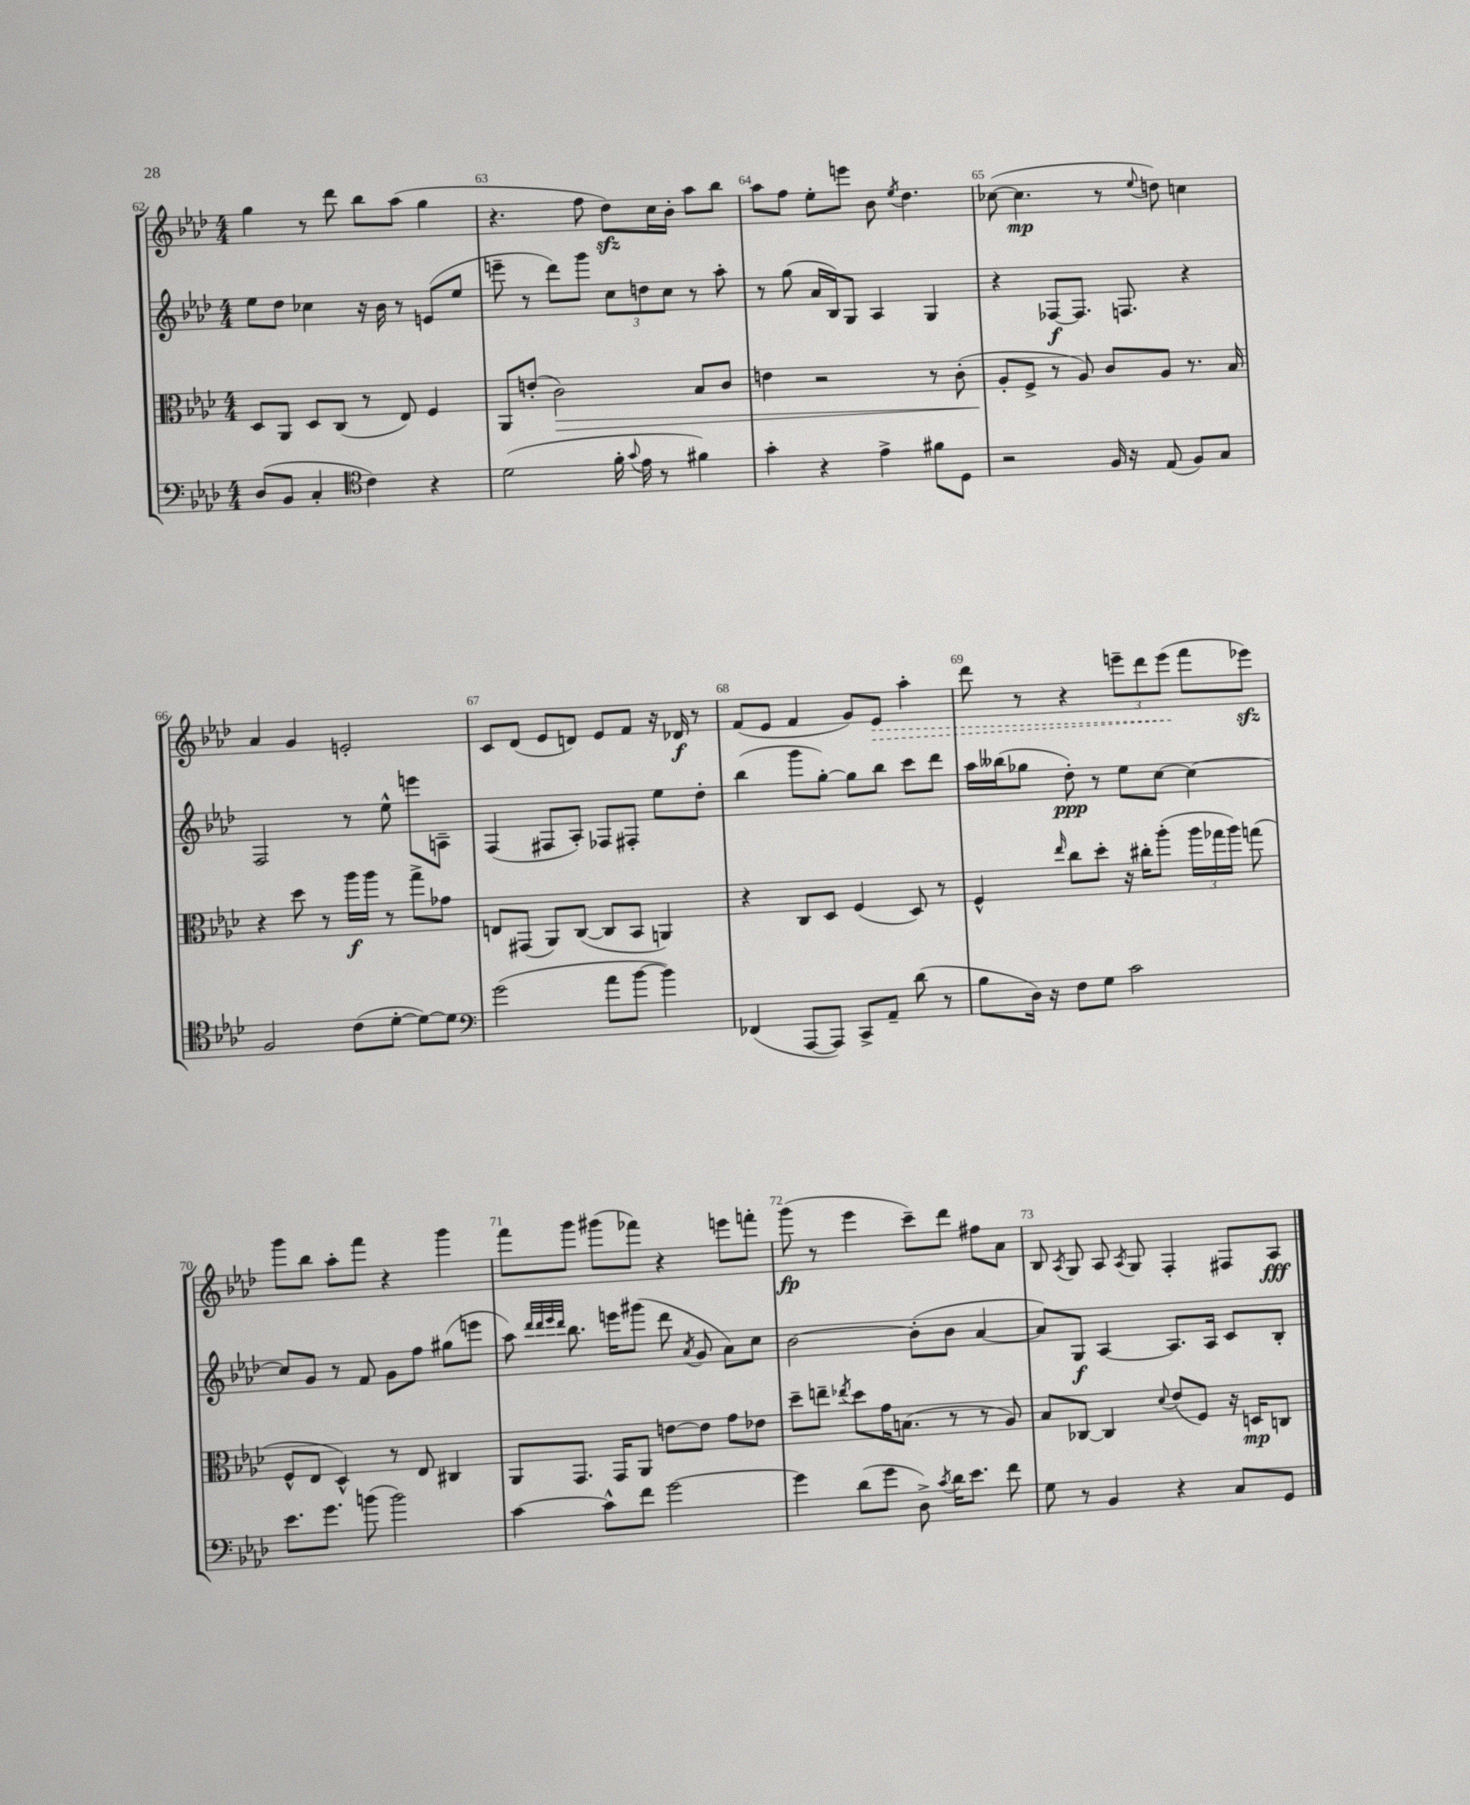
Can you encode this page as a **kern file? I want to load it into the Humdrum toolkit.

**kern	**kern	**kern	**kern
*staff4	*staff3	*staff2	*staff1
*clefF4	*clefC3	*clefG2	*clefG2
*k[b-e-a-d-]	*k[b-e-a-d-]	*k[b-e-a-d-]	*k[b-e-a-d-]
*M4/4	*M4/4	*M4/4	*M4/4
(8D-/L	8D-/L	8ee-\L	4gg\
8BB-/J	8AA-/J	8dd-\J	.
4C'/	8D-/L	4cc-\	8r
.	(8C/J	.	8ddd-\
*clefC4	*	*	*
4c\)	8r	16r	8bb-\L
.	.	16b-\	.
.	8E-/)	8r	(8aa-\J
4r	4F/	(8e/L	4gg\
.	.	8ee-/J	.
=	=	=	=
(2d-\	8AA-/L	8eee~\	4.r
.	(8e'/J	8r	.
.	2c\)	8ddd-\L)	.
.	.	8ggg\J	8ff\
16f'\	.	12cc\L	8dd-\L)
8qqg/	.	.	.
16e-\	.	.	.
.	.	12dd\	.
8r	.	.	16cc\L
.	.	12cc\J	.
.	.	.	16b-'\JJ
4f#\)	8B-/L	8r	8aa-\L
.	8c/J	8aa-'\	8bb-\J
=	=	=	=
4g'\	4e\	8r	8aa-\L
.	.	(8gg\	8ff\J
4r	2r	16a-/LL	8ee-'\L
.	.	16B-/J)	.
.	.	8G/J	8eee\J
4e-^\	.	4A-/	8b-\
.	.	.	8qee-/
.	.	.	4.dd-\
8f#\L	8r	4G/	.
8D-\J	(8c'\	.	.
=	=	=	=
2r	8A-'/L	4r	([8cc-\
.	8F^/J	.	4.cc-\]
.	8r	[8F-/L	.
.	8A-/)	8.F-/]J	.
16F/	8c/L	.	8r
16r	.	8.F/	.
.	.	.	8qqee-/
(8E-/	8A-/J	.	8dd\)
8F/L)	8.r	4r	4cc\
8G/J	.	.	.
.	16B-/	.	.
=	=	=	=
2F/	4r	2F/	4a-/
.	8dd-\	.	4g/
.	8r	.	.
(8c\L	16aa-\LL	8r	2e'/
.	16aa-\JJ	.	.
[8d-'\J	8r	8ee-^^\	.
8d-\_L)	8gg^\L	8eee\L	.
8d-\]J	8g-\J	8A~\J	.
=	=	=	=
*clefF4	*	*	*
(2g\	8E/L	(4F/	8c/L
.	(8GG#/J	.	(8d-/J
.	8AA-/L)	8F#/L	8e-/L
.	([8C/J	8A-'/J)	8d/J)
8a-\L	8C/]L	8F-/L	8e-/L
[8b-\J	8BB-/J	8F#'/J	8f/J
4b-\])	4AA/)	8ee-\L	16r
.	.	.	16d-/
.	.	8dd-'\J	8r
=	=	=	=
(4FF-/	4r	(4bb-\	(8f/L
.	.	.	8e-/J
[8AAA-/L	8C/L	8ggg\L	4f/
8AAA-/]J)	8D-/J	[8gg'\J)	.
8CC^/L	(4F/	8gg\]L	8g/L)
8AA-~/J	.	8bb-\J	8e-/J
(8d-\	8D-/)	8ccc\L	4aa-'\
8r	8r	8ddd-\J	.
=	=	=	=
8B-\L	4F^^/	16aa-\LL	8ddd-\
.	.	(16bb--\J	.
16D-\Jk)	.	8gg-\J	8r
16r	.	.	.
.	16qqee-/	.	.
8F\L	8cc\L	8dd-'\)	4r
8G\J	8dd-'\J	8r	.
2c\	16r	8ee-\L	12eee~\L
.	16cc#'\LK	.	.
.	.	.	12ddd-\
.	(8aa-'\J	[8cc\J	.
.	.	.	(12eee\J
.	24aa-\LL	4cc\_	8fff\L
.	24gg-\	.	.
.	24aa-\JJ)	.	.
.	(8gg\	.	8eee-\J)
=	=	=	=
8.e-\L	8F^^/L	8cc/]L	8ggg\L
.	8E-/J	8g/J	8bb-\J
8.g\J	.	.	.
.	4D-^^/)	8r	8aa-'\L
(8b\	.	8f/	8fff\J
2b\)	8r	8g\L	4r
.	8E-/	8ff\J	.
.	4C#/	(8gg#\L	4ggg\
.	.	8eee\J	.
=	=	=	=
[4c\	8AA-/L	8aa-\)	8fff\L
.	.	32qqddd-/LLL	.
.	.	32qqddd-/	.
.	.	32qqeee-/	.
.	.	32qqddd-/JJJ	.
.	8.GG/J	8.bb-\	8ggg\J
8c^^\]L	.	.	(8ggg#\L
.	16GG/LK	16eee\LK	.
8f\J	8AA-/J	(8ggg#\J	8fff-\J)
[2g\	[8e\L	8ddd-\	4r
.	.	8qa-/	.
.	8e\]J	8g/	.
.	8g\L	8a-\L)	8eee\L
.	8e-\J	8cc\J	8fff'\J
=	=	=	=
4g\]	8dd-~\L	[2b-\	(8ggg\
.	8ee~\J	.	8r
.	8qee-/	.	.
(8d-\L	8dd-\L	.	4eee-\
8g\J	16g\K	.	.
.	(8.B\J	.	.
8D-^\)	.	(8b-'\]L	8ccc~\L)
8qc/	.	.	.
16d-\LK	8r	8b-\J	8ddd-\J
8.e-\J	.	.	.
.	8r	[4a-/	8ff#\L
8f\	8A-/)	.	8a-\J
=	=	=	=
8G\	8B-/L	8a-/]L)	8B-/
.	.	.	8qA-/
8r	[8C-/J	8G/J	8G/
4BB-/	4C-/]	[4A-/	8A-/
.	.	.	8qA-/
.	.	.	8G/
.	8qqd-/	.	.
4r	(8e-/L	8.A-/]L	4F'/
.	8F/J)	.	.
.	.	16A-/Jk	.
8C/L	16r	8c/L	8F#/L
.	16D/LK	.	.
8GG/J	8C/J	8B-'/J	8A-/J
==	==	==	==
*-	*-	*-	*-
